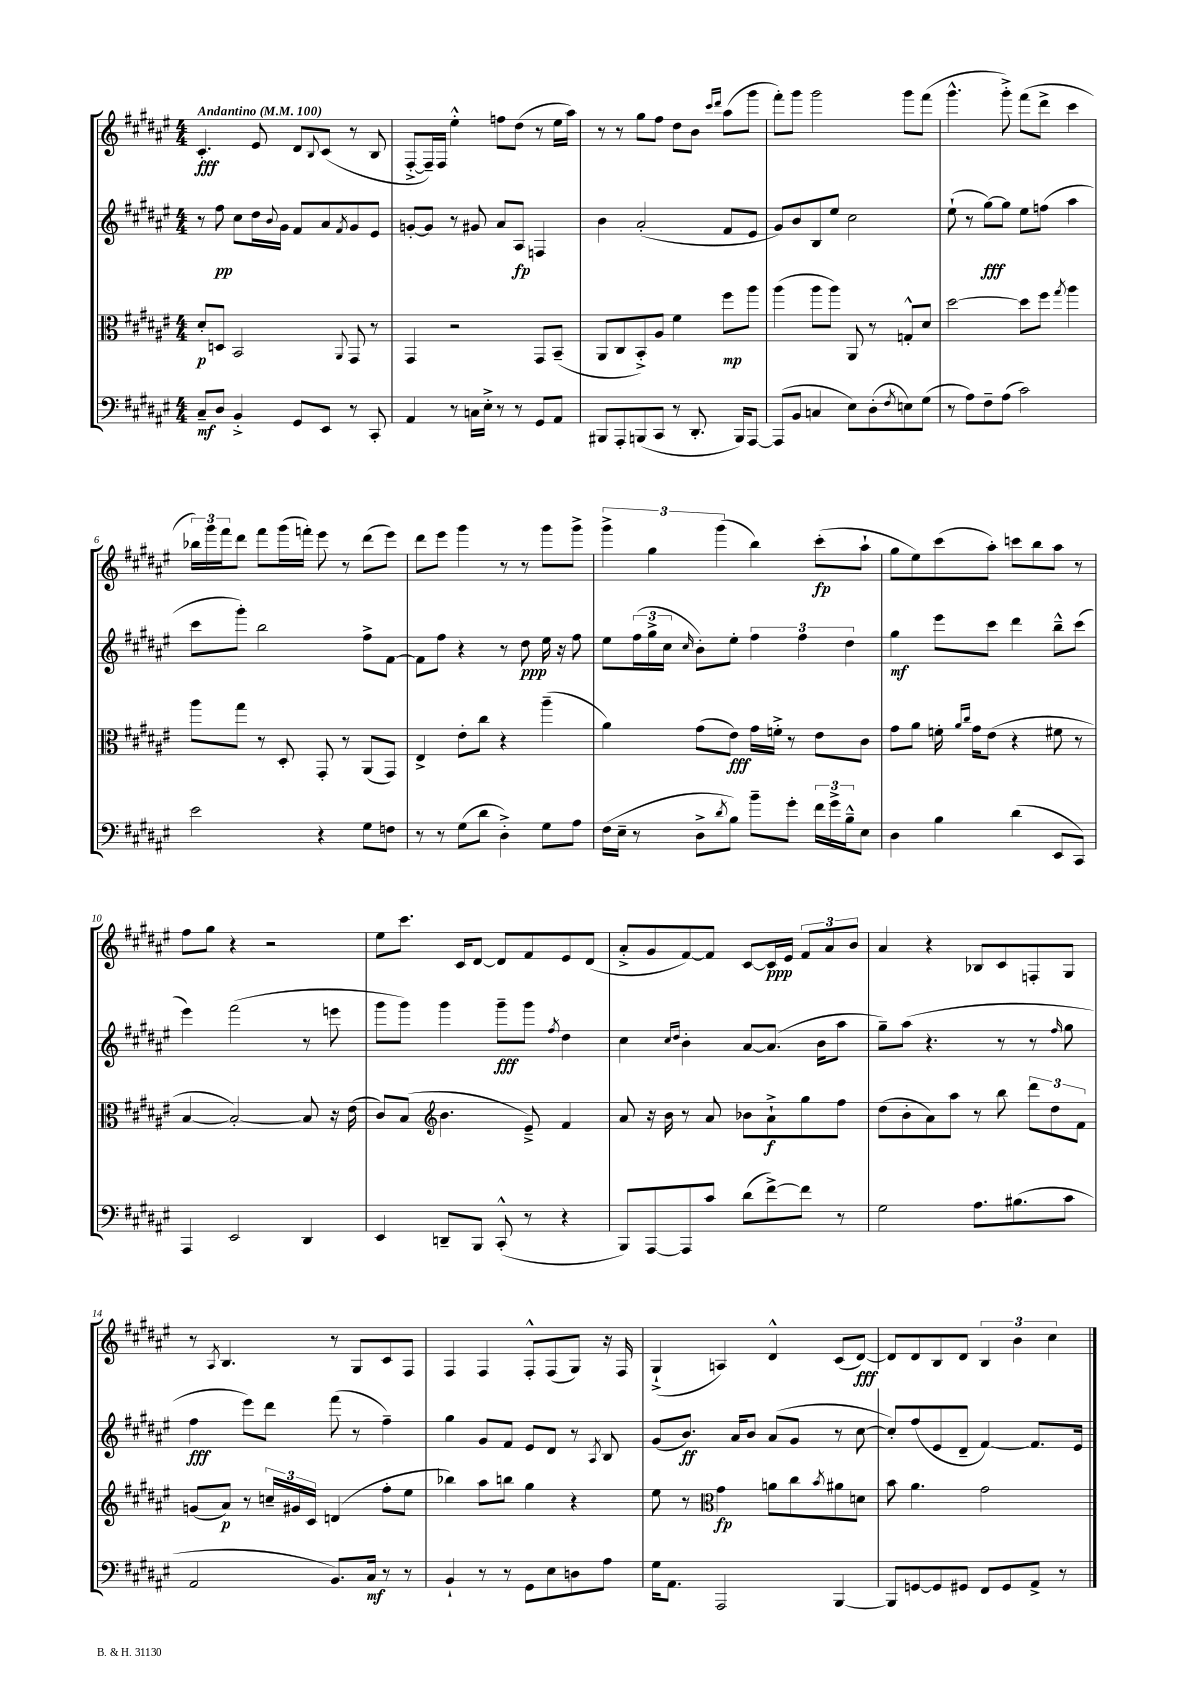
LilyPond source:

<<
\new StaffGroup <<
\new Staff = "s0" {
    \clef treble \key fis \major \numericTimeSignature \time 4/4 \tempo "Andantino" 4 = 100
    cis'4.-.\fff eis'8 dis'8 \appoggiatura { b8 } cis'8( r8 b8 |
    fis8~-.-> fis16--) fis16 eis''4-.-^ f''8 dis''8( r8 eis''16 ais''16) |
    r8 r8 gis''8 fis''8 dis''8 b'8 \grace { cis'''16 dis'''16 } ais''8( gis'''8 |
    fis'''8-.) gis'''8 gis'''2 gis'''8 fis'''8( |
    gis'''4.-^ gis'''8-.->) fis'''8( dis'''8-> cis'''4 |
    \tuplet 3/2 { bes''16) gis'''16 fis'''16 } dis'''8 fis'''8 gis'''16( f'''16-.) eis'''8 r8 dis'''8( eis'''8) |
    dis'''8 eis'''8 gis'''4 r8 r8 gis'''8 gis'''8-> |
    \tuplet 3/2 { gis'''4-> gis''4 gis'''4( } b''4) cis'''8-.\fp( ais''8-! |
    gis''8 eis''8) cis'''8( ais''8-.) c'''8 b''8 ais''8 r8 |
    fis''8 gis''8 r4 r2 |
    eis''8 cis'''8. cis'16 dis'8~ dis'8 fis'8 eis'8 dis'8( |
    ais'8-.-> gis'8 fis'8~) fis'8 cis'8~ cis'16\ppp eis'16 \tuplet 3/2 { fis'8 ais'8 b'8 } |
    ais'4 r4 bes8 cis'8 f8-. gis8 |
    r8 \acciaccatura { ais8 } b4. r8 gis8 cis'8 fis8 |
    fis4 fis4 fis8-.-^ fis8( gis8) r16 fis16 |
    gis4-!->( a4) dis'4-^ cis'8( dis'8~\fff) |
    dis'8 dis'8 b8 dis'8 \tuplet 3/2 { b4 b'4 cis''4 } \bar "|." |
}
\new Staff = "s1" {
    \clef treble \key fis \major \numericTimeSignature \time 4/4
    r8 fis''8\pp cis''8 dis''16 \appoggiatura { b'8 } gis'16 fis'8 ais'8 \acciaccatura { fis'8 } gis'8 eis'8 |
    g'8~-. g'8 r8 gis'8 ais'8 ais8\fp f4 |
    b'4 ais'2-.( fis'8 eis'8 |
    gis'8) b'8 b8 eis''8 cis''2 |
    eis''8-!( r8 gis''8~\fff) gis''8 eis''8 f''8( ais''4 |
    cis'''8 gis'''8-.) b''2 fis''8-> fis'8~ |
    fis'8 fis''8 r4 r8 dis''8\ppp eis''16 r16 fis''8 |
    eis''8 \tuplet 3/2 { fis''16( gis''16-> cis''16 } \grace { cis''16 } b'8-.) eis''8-. \tuplet 3/2 { fis''4 fis''4 dis''4 } |
    gis''4\mf eis'''8 cis'''8 dis'''4 b''8---^ cis'''8( |
    eis'''4) fis'''2( r8 e'''8 |
    gis'''8 gis'''8) gis'''4 gis'''8--\fff gis'''8 \acciaccatura { fis''8 } dis''4 |
    cis''4 \grace { cis''16 dis''16 } b'4-. ais'8~ ais'8.( b'16 ais''8 |
    gis''8--) ais''8( r4. r8 r8 \grace { fis''16 } gis''8 |
    fis''4\fff eis'''8) dis'''8 fis'''8( r8 fis''4--) |
    gis''4 gis'8 fis'8 eis'8 dis'8 r8 \acciaccatura { ais8 } b8 |
    gis'8( b'8.\ff) ais'16 b'8 ais'8( gis'8 r8 cis''8~ |
    cis''8-.) fis''8( eis'8 dis'8-- fis'4~) fis'8. eis'16 \bar "|." |
}
\new Staff = "s2" {
    \clef alto \key fis \major \numericTimeSignature \time 4/4
    dis'8-.\p d8 b,2 \appoggiatura { ais,8 } gis,8 r8 |
    gis,4 r2 gis,8 b,8--( |
    ais,8 cis8 b,8-.->) ais8 fis'4 fis''8\mp ais''8 |
    ais''4( ais''8 ais''8) ais,8 r8 g8-.-^ dis'8 |
    dis''2~ dis''8 fis''8 \acciaccatura { gis''8 } ais''4 |
    ais''8 gis''8 r8 dis8-. gis,8-. r8 ais,8( gis,8) |
    eis4-> eis'8-. cis''8 r4 ais''4--( |
    ais'4) gis'8( eis'8\fff) gis'16 f'16-.-> r8 eis'8 cis'8 |
    gis'8 ais'8 f'16-. \grace { ais'16 cis''16 } gis'16 eis'8( r4 fis'8 r8 |
    b4~ b2~-.) b8 r16 eis'16( |
    cis'8) b8( \clef treble b'4. eis'8--->) fis'4 |
    ais'8 r16 b'16 r8 ais'8 bes'8 ais'8-!->\f gis''8 fis''8 |
    dis''8( b'8-. ais'8) ais''8 r8 b''8 \tuplet 3/2 { dis'''8 dis''8 fis'8 } |
    g'8( ais'8\p) r8 \tuplet 3/2 { c''16-- gis'16 cis'16 } d'4( fis''8-. eis''8 |
    bes''4) ais''8 b''8 gis''4 r4 |
    eis''8 r8 \clef alto gis'4\fp a'8 cis''8 \acciaccatura { b'8 } ais'8 d'8 |
    b'8 ais'4. gis'2 \bar "|." |
}
\new Staff = "s3" {
    \clef bass \key fis \major \numericTimeSignature \time 4/4
    cis8--\mf dis8 b,4-.-> gis,8 eis,8 r8 cis,8-. |
    ais,4 r8 c16 eis16-.-> r8 r8 gis,8 ais,8 |
    bis,,8 ais,,8-. b,,8( cis,8 r8 dis,8.-. b,,16) ais,,8~ |
    ais,,8( b,8 c4 eis8) dis8-.( \acciaccatura { fis8 } e8) gis8( |
    r8 ais8) fis8-- ais8( cis'2) |
    eis'2 r4 gis8 f8 |
    r8 r8 gis8( dis'8 dis4-.->) gis8 ais8 |
    fis16( eis16-- r8 dis8-> \acciaccatura { dis'8 } b8) b'8-- gis'8-. \tuplet 3/2 { fis'16 gis'16-> b16---^ } eis8 |
    dis4 b4 dis'4( eis,8 cis,8) |
    ais,,4 eis,2 dis,4 |
    eis,4 d,8-- b,,8 cis,8-.-^( r8 r4 |
    b,,8) ais,,8~ ais,,8 cis'8 dis'8( fis'8~->) fis'8 r8 |
    gis2 ais8. bis8.( cis'8 |
    ais,2 b,8.) cis16\mf r8 r8 |
    b,4-! r8 r8 gis,8 eis8 d8 ais8 |
    gis16 ais,8. ais,,2 b,,4~ |
    b,,8 g,8~ g,8 gis,8 fis,8 gis,8 ais,8-> r8 \bar "|." |
}
>>
>>
